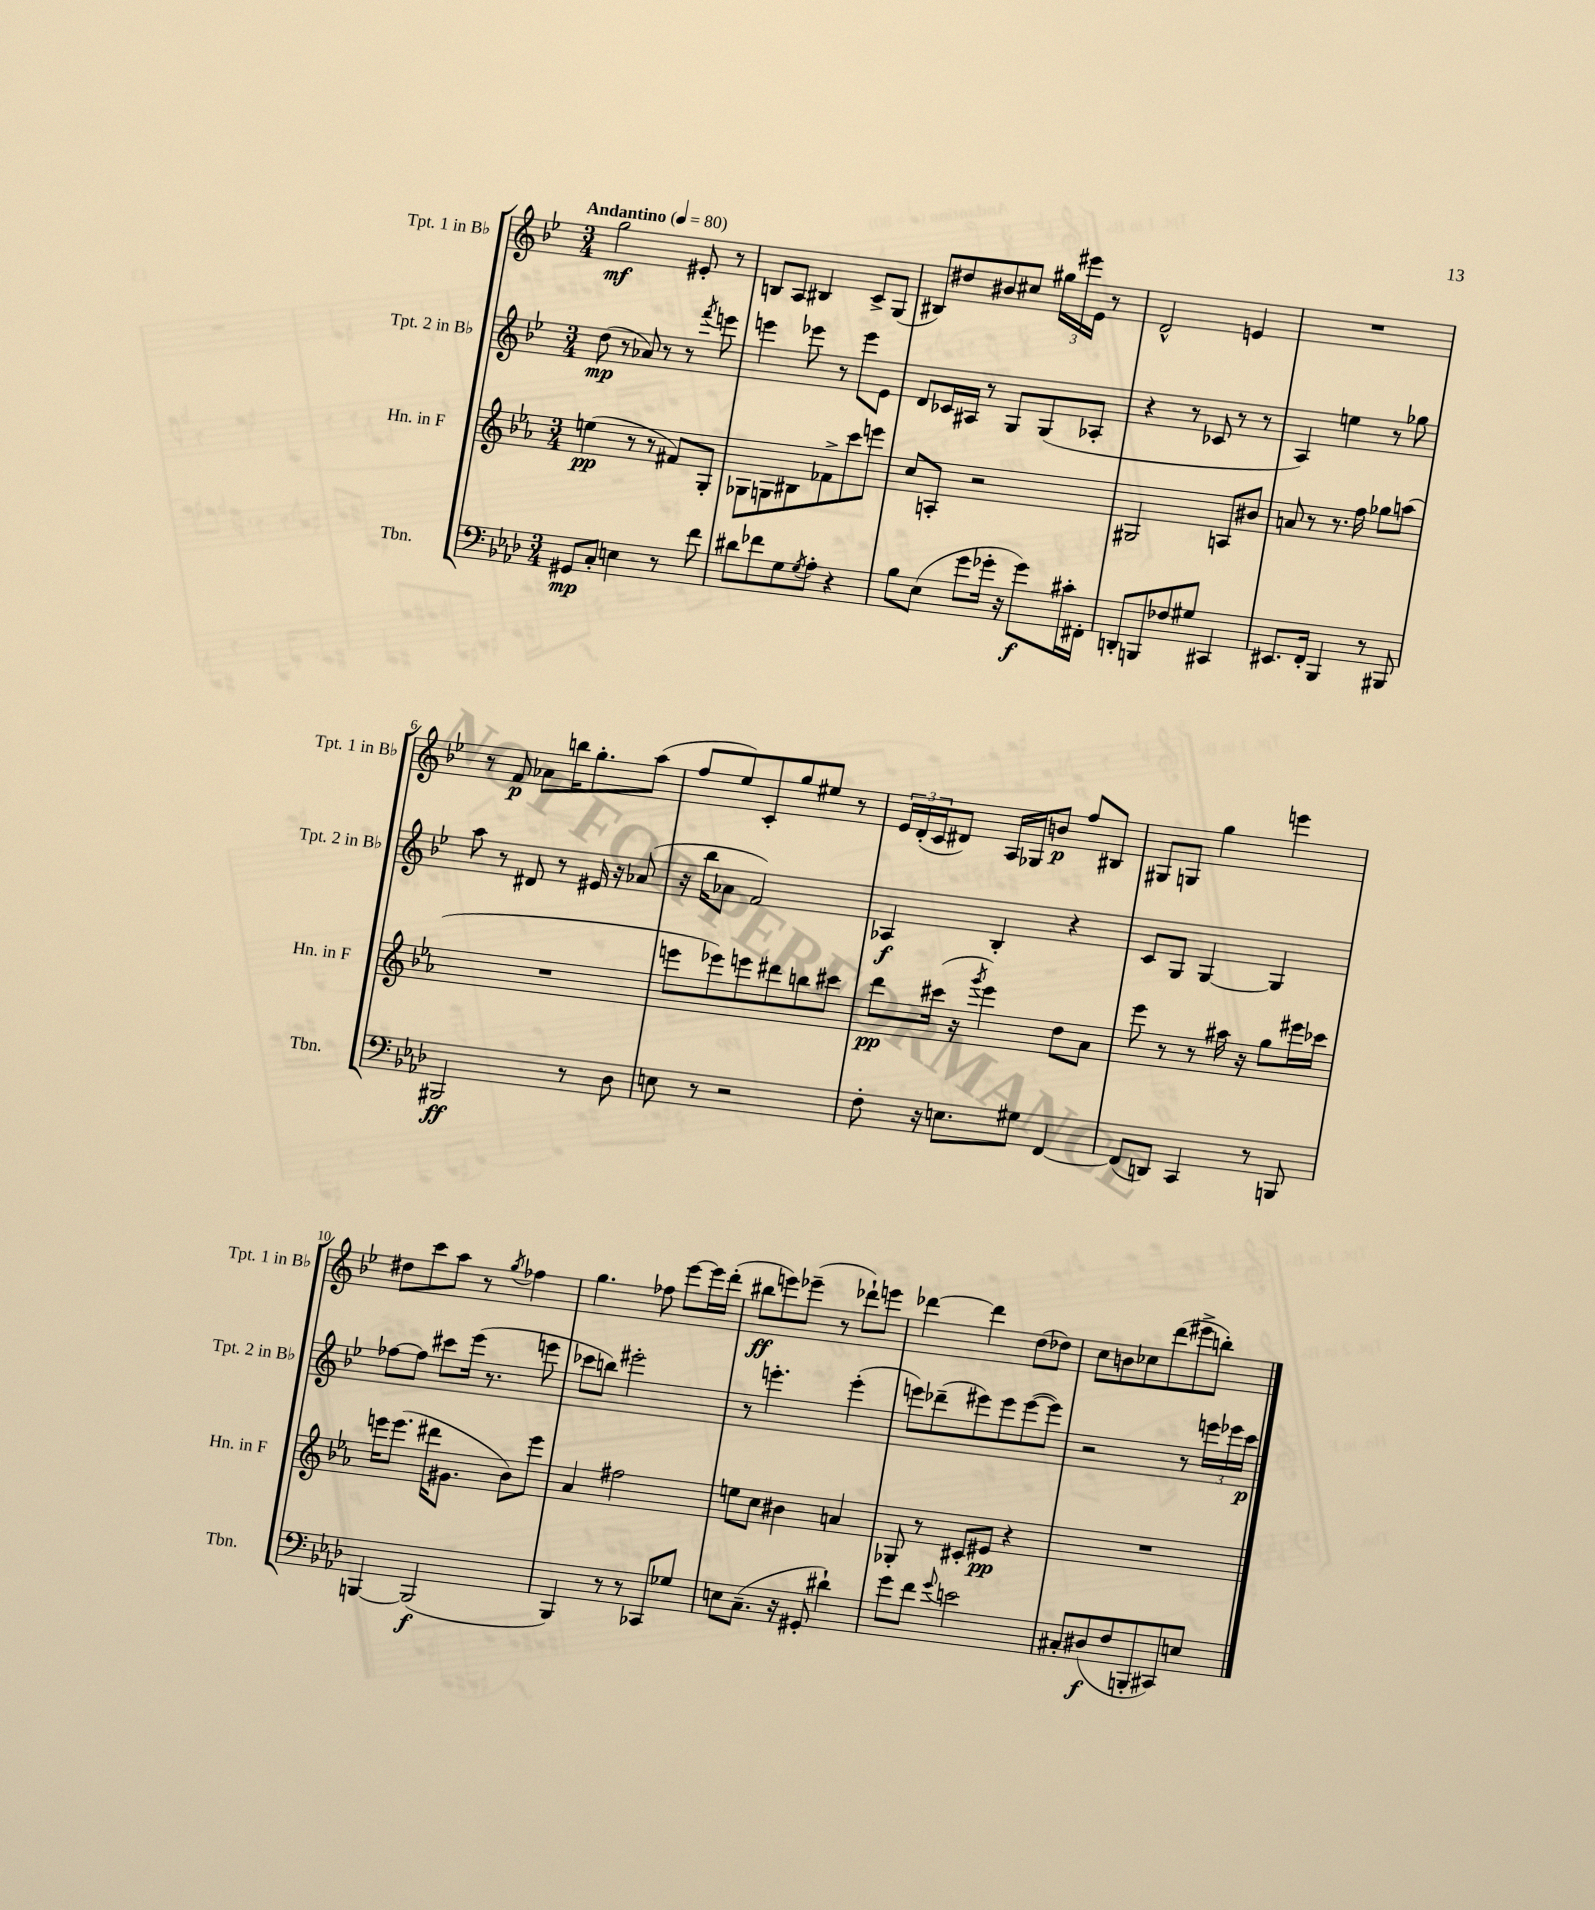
<<
\new StaffGroup <<
\new Staff = "s0" \with { instrumentName = "Tpt. 1 in Bb" shortInstrumentName = "Tpt. 1 in Bb" } {
    \clef treble \key bes \major \numericTimeSignature \time 3/4 \tempo "Andantino" 4 = 80
    g''2\mf eis'8-. r8 |
    b8 a8 bis4 c'8-> g8( |
    bis8) dis''8 bis'8 cis''8 \tuplet 3/2 { gis''16 eis'''16 ees'16 } r8 |
    d'2-^ e'4 |
    R2. |
    r8 f'8\p aes'8 b''16 g''8.-. a''8( |
    f''8 ees''8) c'8-. g''8 eis''8 r8 |
    \tuplet 3/2 { ees'16 d'16-.( c'16 } dis'8) a16 ges16 b'8\p f''8 bis8 |
    gis8 g8 g''4 e'''4 |
    dis''8 c'''8 a''8 r8 \acciaccatura { g''8 } fes''4 |
    g''4. fes''8 ees'''8~ ees'''16 d'''16-.( |
    bis''8\ff e'''8) ees'''8--( r8 des'''8-!) e'''8 |
    des'''4~ des'''4 d''8( des''8) |
    c''8 b'8 ces''8 d'''8( eis'''8-> b''8-.) \bar "|." |
}
\new Staff = "s1" \with { instrumentName = "Tpt. 2 in Bb" shortInstrumentName = "Tpt. 2 in Bb" } {
    \clef treble \key bes \major \numericTimeSignature \time 3/4
    d''8\mp( r8 aes'8) r8 r8 \acciaccatura { f'''8 } e'''8 |
    e'''4 ees'''8 r8 ees'''8 ees'8 |
    d'8 ces'16 ais16 r8 g8 g8( aes8-. |
    r4 r8 ces'8 r8 r8 |
    a4) e''4 r8 ges''8 |
    a''8 r8 dis'8 r8 eis'16 r16 aes'8( |
    r16 bes''16 aes'8 f'2) |
    aes4\f bes4-. r4 |
    c'8 g8 g4~ g4 |
    fes''8~ fes''8 cis'''8 ees'''16( r8. e'''8 |
    ces'''8 b''8) eis'''2-. |
    r8 e'''4.-. e'''4-.( |
    e'''8) des'''8--( eis'''8) eis'''8 eis'''8~( eis'''8) |
    r2 r8 \tuplet 3/2 { e'''16 ees'''16 c'''16\p } \bar "|." |
}
\new Staff = "s2" \with { instrumentName = "Hn. in F" shortInstrumentName = "Hn. in F" } {
    \clef treble \key ees \major \numericTimeSignature \time 3/4
    e''4\pp( r8 r8 fis'8) g8-. |
    ges8 g8 bis8 fes'8-> c'''8 e'''8 |
    c''8 a8-. r2 |
    gis2 a8 bis'8 |
    a'8 r8 r8. f''16 ges''8 a''8( |
    R2. |
    e'''8 ees'''8) e'''8 dis'''8 b''8 cis'''8 |
    d'''8\pp cis'''16( r16 \acciaccatura { g'''8 } ees'''4) d''8 aes'8 |
    ees'''8 r8 r8 ais''16 r16 g''8 eis'''16 ces'''16 |
    e'''16 e'''8.( dis'''16 gis'8. bes'8) e'''8 |
    aes'4 fis''2 |
    e''8 c''8 bis'4 a'4 |
    ges8-. r8 cis'8-. eis'8\pp r4 |
    R2. \bar "|." |
}
\new Staff = "s3" \with { instrumentName = "Tbn." shortInstrumentName = "Tbn." } {
    \clef bass \key aes \major \numericTimeSignature \time 3/4
    gis,8\mp c8-. e4 r8 f'8 |
    dis'8 fes'8 g8 \acciaccatura { g8 } aes8-. r4 |
    bes8 ees8( g'8 ges'16-. r16 ges'8\f) cis'16-. fis,16-. |
    d,8-. b,,8 fes8 gis8 cis,4 |
    eis,8. f,16-. bes,,4 r8 bis,,8 |
    bis,,2\ff r8 des8 |
    e8 r8 r2 |
    f8-. r16 e8. gis8 f,4~ |
    f,8( d,8) c,4 r8 b,,8 |
    b,,4~ b,,2\f( |
    bes,,4) r8 r8 ces,8 ges8 |
    e8 c8.--( r16 gis,8-. dis'4-!) |
    g'8 f'8 \appoggiatura { g'8 } e'2 |
    cis8-. dis8\f( f8 b,,8-. cis,8) e8 \bar "|." |
}
>>
>>
